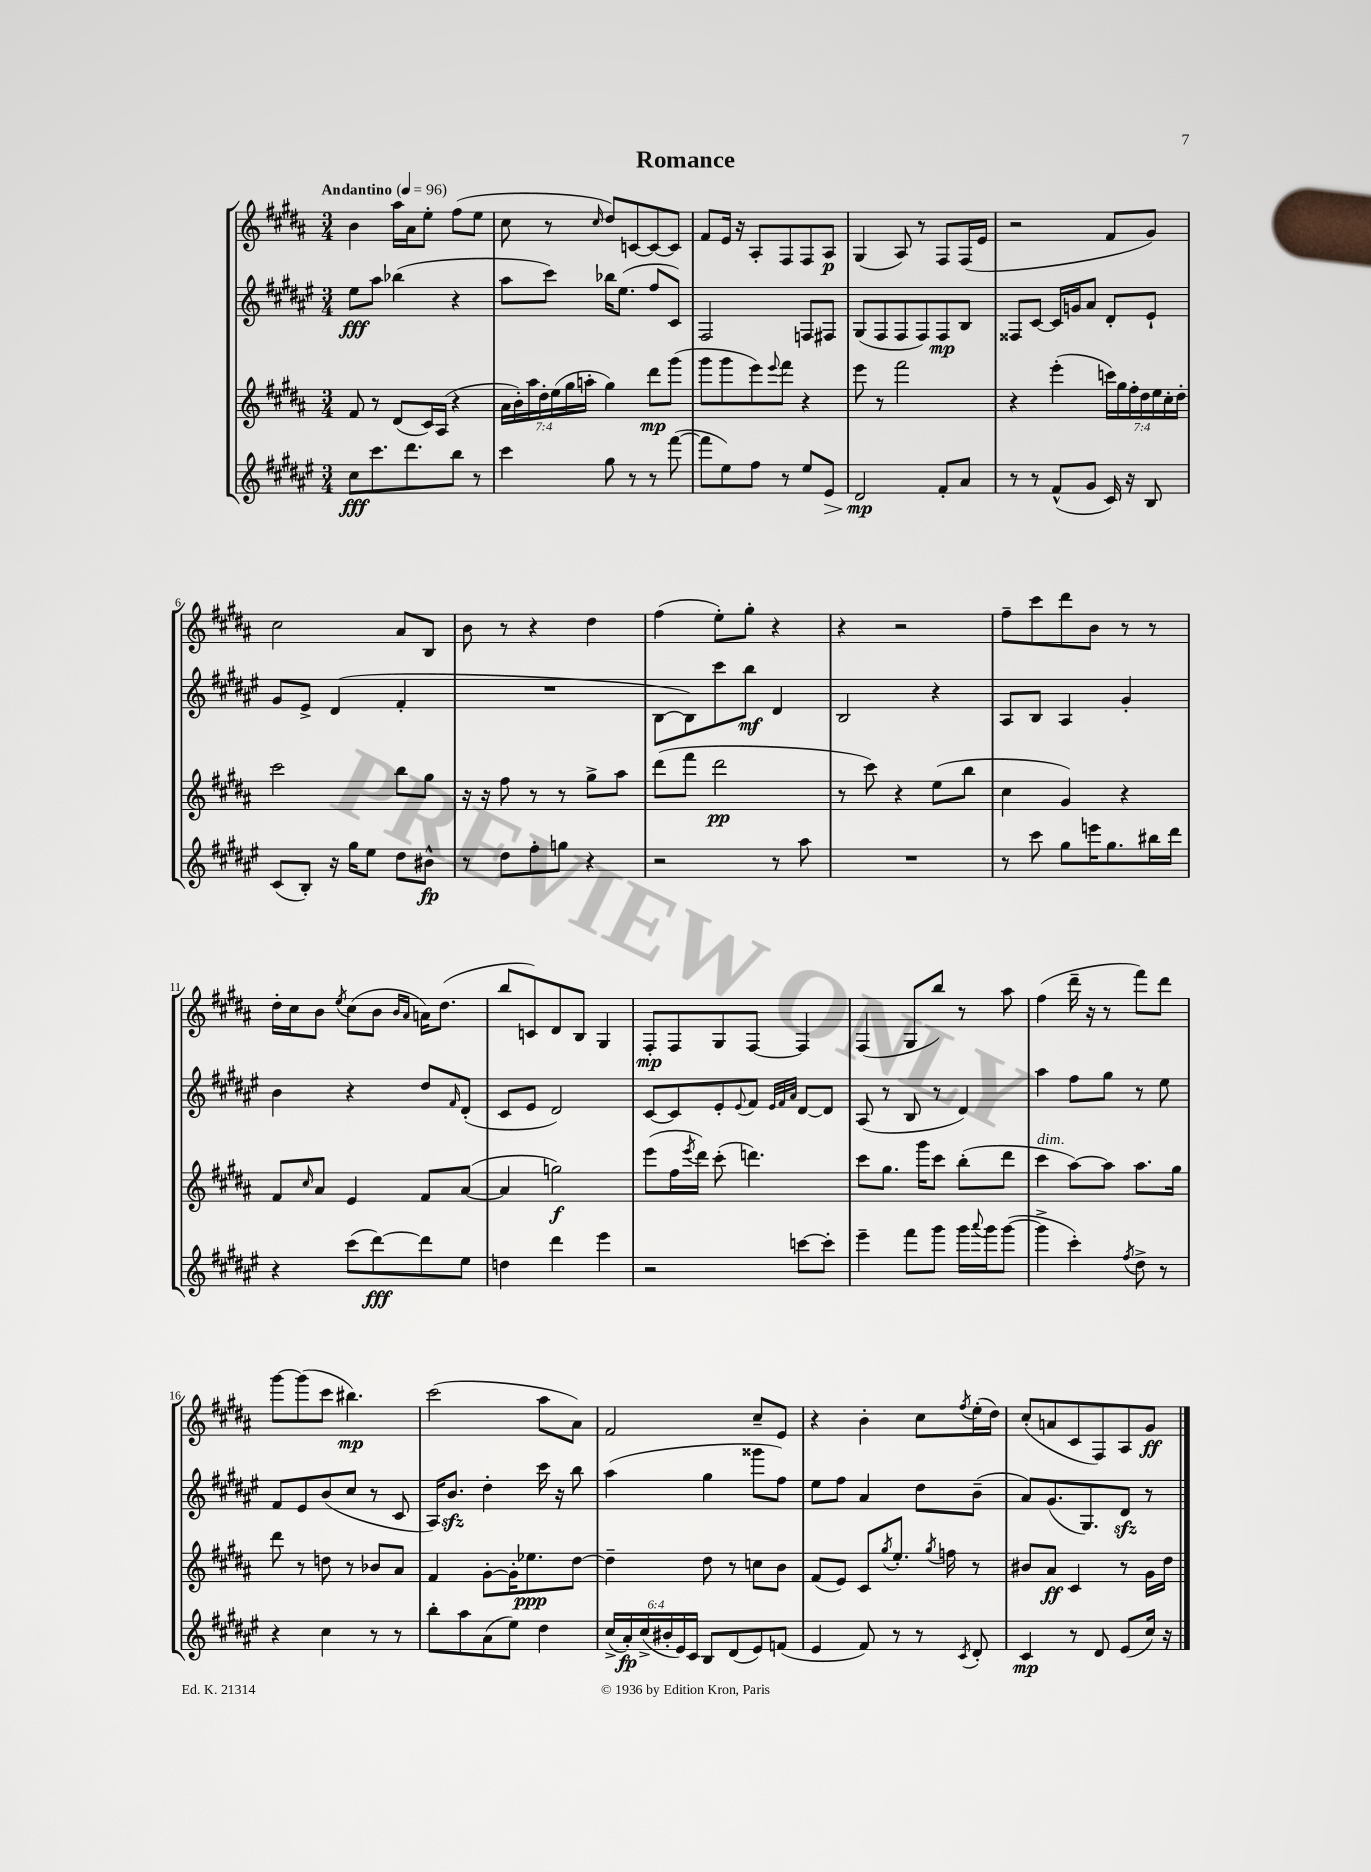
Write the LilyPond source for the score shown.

\header { title = "Romance" }
<<
\new StaffGroup <<
\new Staff = "s0" {
    \clef treble \key b \major \numericTimeSignature \time 3/4 \tempo "Andantino" 4 = 96
    b'4 ais''16 ais'16 e''8-. fis''8( e''8 |
    cis''8 r8 \grace { cis''16 } dis''8) c'8~ c'8~ c'8 |
    fis'8 e'16 r16 ais8-. fis8 fis8 ais8\p |
    gis4( ais8) r8 fis8 fis16( e'16 |
    r2 fis'8 gis'8) |
    cis''2 ais'8 b8 |
    b'8 r8 r4 dis''4 |
    fis''4( e''8-.) gis''8-. r4 |
    r4 r2 |
    fis''8-- cis'''8 dis'''8 b'8 r8 r8 |
    dis''16-. cis''16 b'8 \acciaccatura { e''8 } cis''8( b'8 \grace { b'16 ais'16 } a'16) dis''8.( |
    b''8 c'8) dis'8 b8 gis4 |
    fis8-.\mp fis8 gis8 fis8~ fis4 |
    fis4( gis8 b''8) r8 ais''8 |
    fis''4( dis'''16-- r16 r8 fis'''8) dis'''8 |
    gis'''8~ gis'''8( cis'''8 bis''4.\mp) |
    cis'''2( ais''8 ais'8) |
    fis'2 cis''8-- e'8 |
    r4 b'4-. cis''8 \acciaccatura { fis''8 } e''16-.( dis''16) |
    cis''8-.( a'8 cis'8 fis8) ais8 gis'8\ff \bar "|." |
}
\new Staff = "s1" {
    \clef treble \key fis \major \numericTimeSignature \time 3/4
    eis''8\fff ais''8 bes''4( r4 |
    ais''8 cis'''8) bes''16 eis''8.( fis''8 cis'8) |
    fis2 f8 fis8 |
    gis8( fis8 fis8 fis8) fis8\mp b8 |
    fisis8 cis'8~ cis'16 g'16 ais'8 dis'8-. eis'8-! |
    gis'8 eis'8-> dis'4( fis'4-. |
    R2. |
    b8~ b8) cis'''8 b''8\mf dis'4 |
    b2 r4 |
    ais8 b8 ais4 gis'4-. |
    b'4 r4 dis''8 \grace { fis'16 } dis'8-.( |
    cis'8 eis'8 dis'2) |
    cis'8~ cis'8 eis'8-. \appoggiatura { eis'8 } fis'8 \grace { eis'32 fis'32 ais'32 } dis'8~ dis'8 |
    ais8( r8 b8 r8 dis'4) |
    ais''4 fis''8 gis''8 r8 eis''8 |
    fis'8 eis'8 b'8( cis''8 r8 cis'8 |
    ais16) b'8.\sfz dis''4-. cis'''16 r16 b''8 |
    ais''4( gis''4 gisis'''8 fis''8) |
    eis''8 fis''8 ais'4 dis''8 b'8--( |
    ais'8) gis'8.( gis8.) dis'8\sfz r8 \bar "|." |
}
\new Staff = "s2" {
    \clef treble \key b \major \numericTimeSignature \time 3/4 \override Staff.TupletNumber.text = #tuplet-number::calc-fraction-text
    fis'8 r8 dis'8( cis'16) ais16( r4 |
    \tuplet 7/4 { ais'16 b'16-.) ais''16 dis''16-. e''16( gis''16 a''16-. } gis''4) dis'''8\mp gis'''8( |
    gis'''8 gis'''8 e'''8) \appoggiatura { e'''8 } fis'''8 r4 |
    e'''8 r8 fis'''2 |
    r4 e'''4-.( \tuplet 7/4 { c'''16) gis''16 fis''16-. dis''16 e''16 cis''16-. dis''16-. } |
    cis'''2 b''8 gis''8 |
    r16 r16 fis''8 r8 r8 gis''8-> ais''8 |
    dis'''8( fis'''8 dis'''2\pp |
    r8 cis'''8) r4 e''8( b''8 |
    cis''4 gis'4) r4 |
    fis'8 \grace { cis''16 } ais'8 e'4 fis'8 ais'8~( |
    ais'4 g''2\f) |
    e'''8( fis''16 \acciaccatura { e'''8 } dis'''16) cis'''8-.( d'''4.) |
    cis'''8 gis''8. gis'''16 cis'''8 b''8-.( dis'''8 |
    cis'''4^\markup { \italic "dim." } ais''8~) ais''8 ais''8. gis''16 |
    dis'''8 r8 d''8 r8 bes'8 ais'8 |
    fis'4 gis'8~-. gis'16-. ees''8.\ppp dis''8~ |
    dis''4-- dis''8 r8 c''8 b'8 |
    fis'8( e'8) cis'8 \acciaccatura { gis''8 } e''8.-. \acciaccatura { gis''8 } f''16 r8 |
    bis'8 ais'8\ff cis'4 r8 gis'16 dis''16 \bar "|." |
}
\new Staff = "s3" {
    \clef treble \key fis \major \numericTimeSignature \time 3/4 \override Staff.TupletNumber.text = #tuplet-number::calc-fraction-text
    cis''8\fff cis'''8. dis'''8. b''8 r8 |
    cis'''4 gis''8 r8 r8 fis'''8~( |
    fis'''8 eis''8) fis''8 r8 eis''8 eis'8\> |
    dis'2\mp\! fis'8-. ais'8 |
    r8 r8 fis'8-^( gis'8 cis'16) r16 b8 |
    cis'8( b8-.) r16 gis''16 eis''8 dis''8 bis'8-^\fp |
    r8 dis''8 fis''8-. g''8 r4 |
    r2 r8 ais''8 |
    R2. |
    r8 cis'''8 gis''8 e'''16 gis''8. bis''16 dis'''16 |
    r4 cis'''8( dis'''8~\fff) dis'''8 eis''8 |
    d''4 dis'''4 eis'''4 |
    r2 c'''8~ c'''8-. |
    eis'''4-- fis'''8 gis'''8 gis'''16 \appoggiatura { ais'''8 } gis'''16 gis'''8~( |
    gis'''4-> cis'''4-.) \acciaccatura { fis''8 } dis''8-> r8 |
    r4 cis''4 r8 r8 |
    b''8-. ais''8 ais'8( eis''8) dis''4 |
    \tuplet 6/4 { cis''16->( ais'16-.\fp) cis''16->( bis'16-. eis'16) cis'16 } b8 dis'8( eis'8) f'8( |
    eis'4 fis'8) r8 r8 \acciaccatura { cis'8 } dis'8-. |
    cis'4\mp r8 dis'8 eis'8( cis''16) r16 \bar "|." |
}
>>
>>
